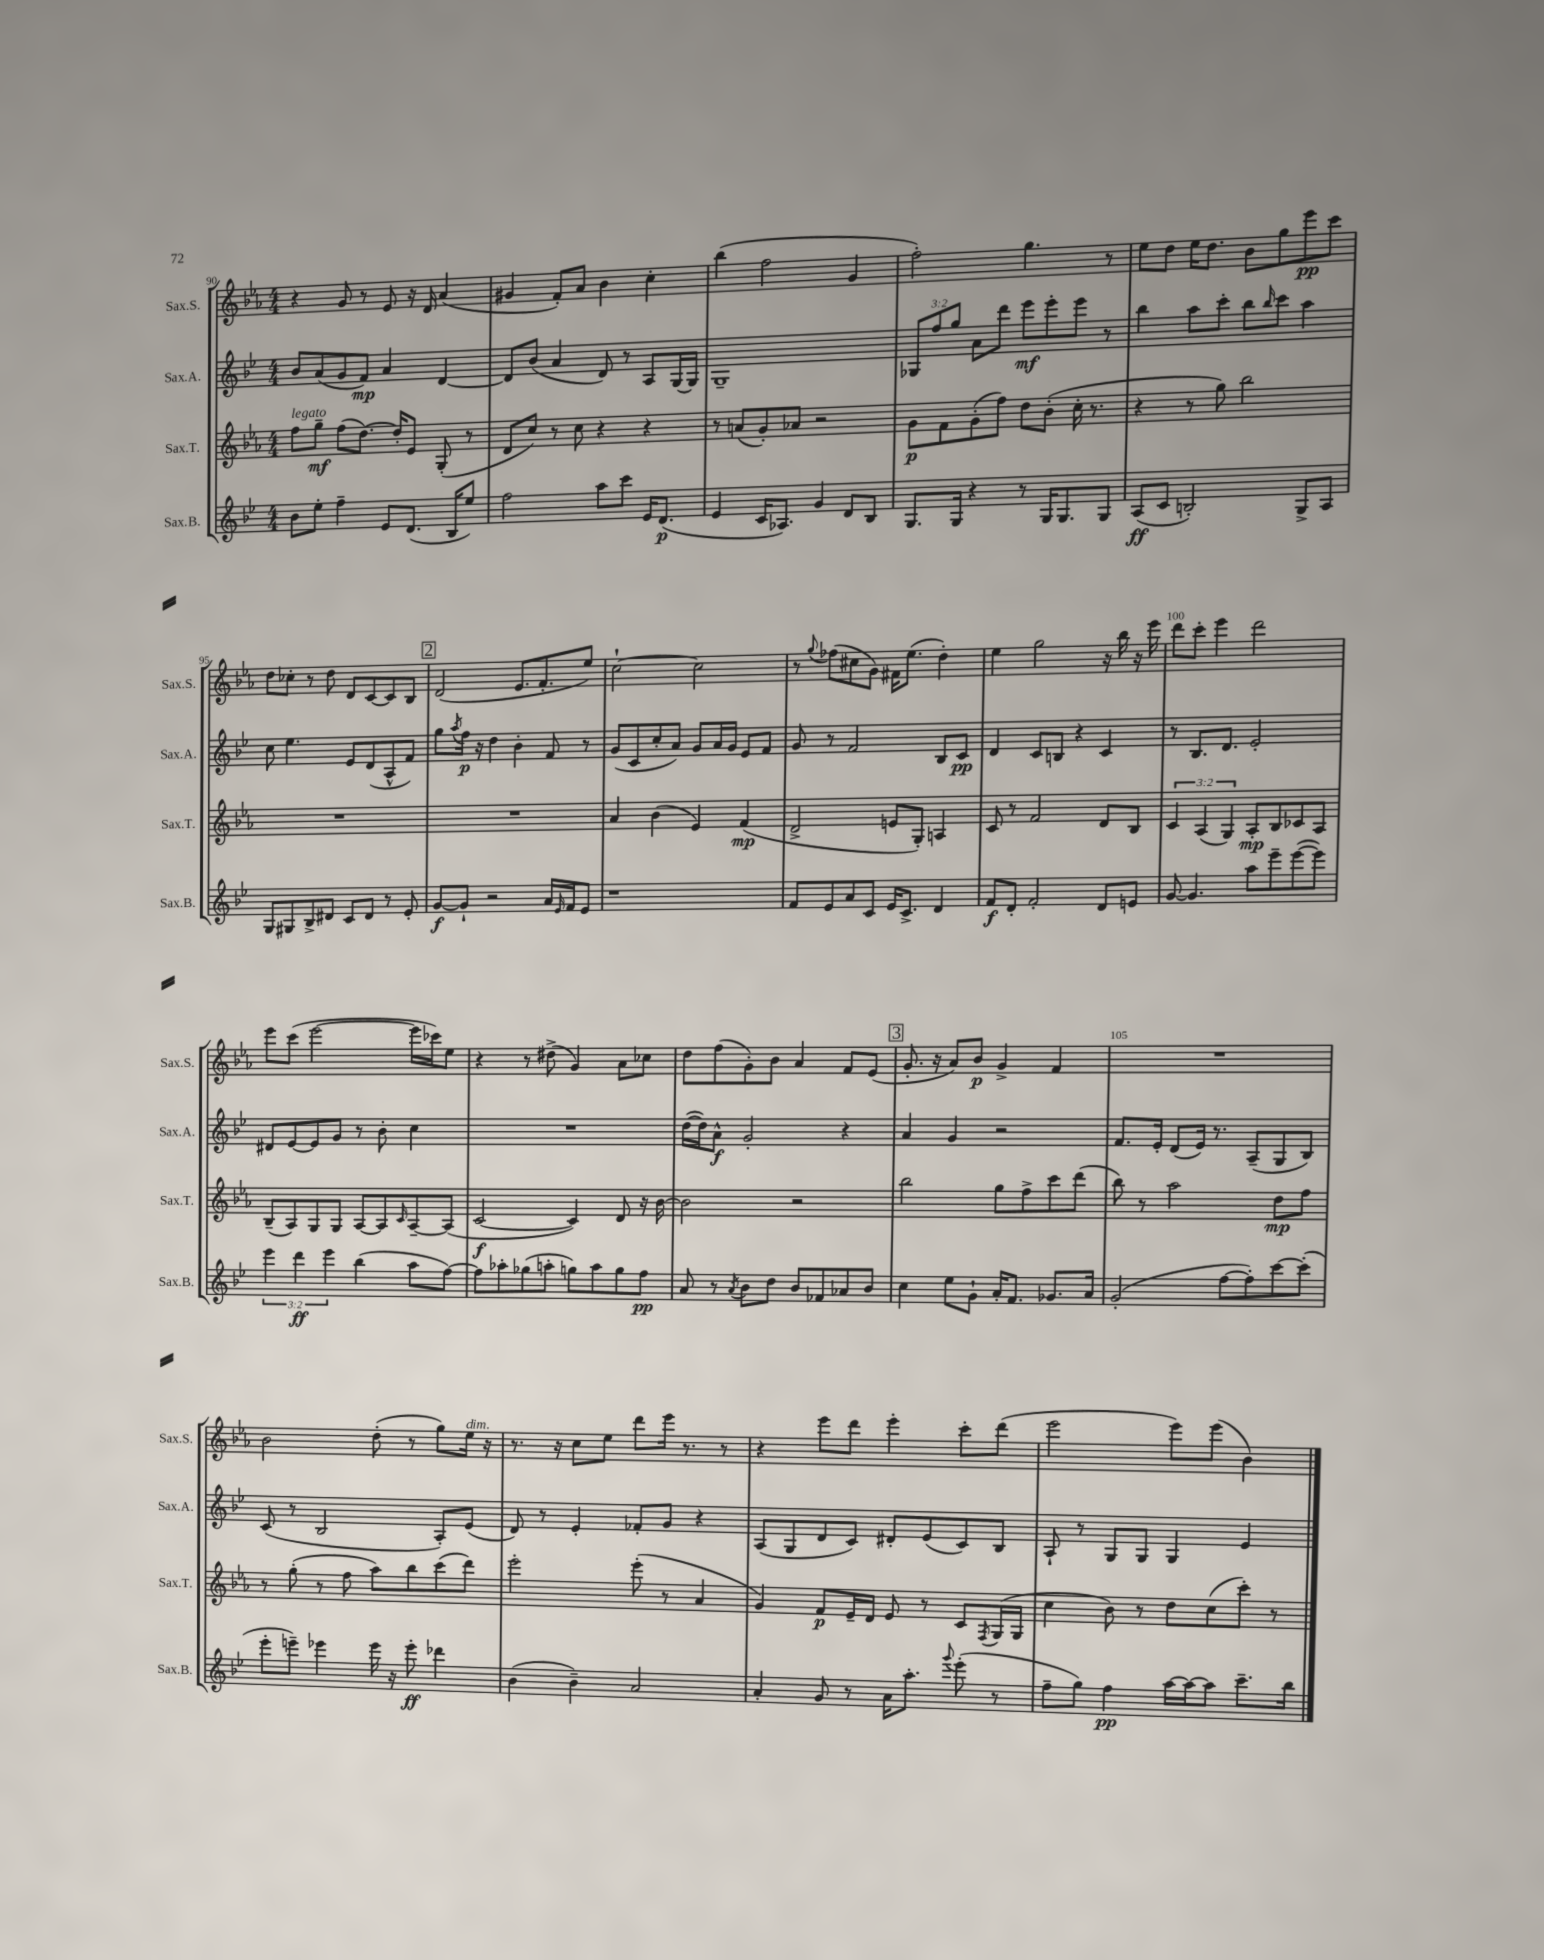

**kern	**kern	**kern	**kern
*staff4	*staff3	*staff2	*staff1
*clefG2	*clefG2	*clefG2	*clefG2
*k[b-e-]	*k[b-e-a-]	*k[b-e-]	*k[b-e-a-]
*M4/4	*M4/4	*M4/4	*M4/4
8b-	8ff	8b-	4r
8ee-'	8gg~	(8a	.
4ff~	(8ff	8g	8g
.	[8.dd)	8f)	8r
8e-	.	4a	8e-
.	16dd']	.	.
(8.d	8e-	.	16r
.	.	.	16d
.	(8G'	[4d	(4a-
16B-	.	.	.
8ee-)	8r	.	.
=	=	=	=
2ff	8d	8d]	4g#
.	8cc)	(8b-	.
.	8r	4a	8f')
.	8cc	.	8a-
8aa	4r	8d)	4b-
8ccc	.	8r	.
16e-	4r	8A	4cc'
(8.d	.	.	.
.	.	[16G	.
.	.	16G]	.
=	=	=	=
4e-	8r	1G~	(4bb-
.	(8a	.	.
16c	8g')	.	2ff
8.A-)	.	.	.
.	8a-	.	.
4g	2r	.	.
8d	.	.	4g
8B-	.	.	.
=	=	=	=
8.G	8g	12G-	2ff')
.	.	12ff	.
.	8f	.	.
.	.	12gg	.
16G	.	.	.
4r	(8g'	8a	.
.	8ff)	8ddd	.
8r	8dd	8eee-	4.gg
16G	(8b-'	8eee-'	.
8.G	.	.	.
.	16cc'	8eee-	.
.	8.r	.	.
8G	.	8r	8r
=	=	=	=
(8A	4r	4bb-	8ee-
8c	.	.	8dd
2B')	8r	8aa	16ee-
.	.	.	8.dd
.	8gg)	8ccc'	.
.	2bb-	8bb-	8b-
.	.	16qqbb-	.
.	.	8ccc	8gg
8G^	.	4aa	8eee-
8A	.	.	8ccc
=	=	=	=
8G	1r	8cc	8dd
8G#	.	4.ee-	8cc-'
8B-^	.	.	8r
8d#	.	.	8dd
8c	.	8e-	8d
8d#	.	(8d	[8c
8r	.	8A^^	8c]
8e-'	.	8f)	8B-
=	=	=	=
[8g	1r	8gg	(2d
.	.	8qaa	.
8g`]	.	16ff	.
.	.	16r	.
2r	.	4dd	.
.	.	4b-'	8.e-
.	.	.	8.f'
16a	.	8f	.
16qqe-	.	.	.
16f	.	.	.
8e-	.	8r	8ee-)
=	=	=	=
1r	4a-	(8g	[2cc`
.	.	8c	.
.	(4b-	8cc'	.
.	.	8a)	.
.	4e-)	8g	2cc]
.	.	16a	.
.	.	16g	.
.	(4f	8e-	.
.	.	8f	.
=	=	=	=
8f	2d^	8g	8r
.	.	.	8qqgg
8e-	.	8r	(8ff-
8a	.	2f	8cc#
8c	.	.	8g)
16e-	8e	.	16f#
8.c^	.	.	(8.ee-
.	8G')	.	.
4d	4A	8B-	4dd')
.	.	8c	.
=	=	=	=
8f	8c	4d	4ee-
8d'	8r	.	.
2f'	2f	8c	2gg
.	.	8B	.
.	.	4r	.
8d	8d	4c	16r
.	.	.	16bb-
8e	8B-	.	16r
.	.	.	16eee-
=	=	=	=
[8g	6c	8r	8ddd
4.g]	.	8.B-	8ccc'
.	(6A-	.	.
.	.	.	4eee-
.	.	8.d	.
.	6G)	.	.
8aa	8A-'	2e-'	2ddd
8eee-~	8B-	.	.
([8eee-	8c-	.	.
8eee-])	8A-	.	.
=	=	=	=
6eee-	(8B-~	8d#	8eee-
.	8A-)	[8e-	(8ccc
6ddd	.	.	.
.	8G	8e-]	[2eee-
6eee-	.	.	.
.	8G	8g	.
(4bb-	[8A-	8r	.
.	8A-]	8b-'	.
.	16qqc	.	.
8aa	[8A-~	4cc	16eee-]
.	.	.	16ccc-)
[8ff)	(8A-]	.	8ee-
=	=	=	=
8ff]	[2c	1r	4r
8aa-'	.	.	.
(8gg-	.	.	8r
8aa'	.	.	(8dd#^
8gg)	4c])	.	4g)
8aa	.	.	.
8gg	8d	.	8a-
8ff	16r	.	8cc-
.	[16b-	.	.
=	=	=	=
8a	2b-]	([16dd	8dd
.	.	16dd])	.
8r	.	8a^^	(8ff
8qa	.	.	.
8b-	.	2g'	8g')
8dd	.	.	8b-
8b-	2r	.	4a-
8f-	.	.	.
8a-	.	4r	8f
8b-	.	.	(8e-
=	=	=	=
4cc	2bb-	4a	8.g'
.	.	.	16r
8ee-	.	4g	8a-)
8g`	.	.	8b-
16a'	8gg	2r	4g^
8.f	.	.	.
.	8ff^	.	.
8.g-	8ccc	.	4f
.	(8ddd	.	.
16a	.	.	.
=	=	=	=
(2g'	8bb-)	8.f	1r
.	8r	.	.
.	.	16e-'	.
.	2aa-	(8d	.
.	.	16e-)	.
.	.	8.r	.
[8ff	.	.	.
8ff'])	.	(8A~	.
[8ccc	8dd	8G	.
(8ccc']	8ff	8B-)	.
=	=	=	=
8eee-'	8r	(8c	2b-
8eee~)	(8gg'	8r	.
4eee-	8r	2B-	.
.	8ff	.	.
16eee-	8aa-)	.	(8dd'
16r	.	.	.
8eee-'	8bb-	.	8r
4ddd-	(8ccc	8A')	8gg)
.	8ddd)	(8e-	16ee-
.	.	.	16r
=	=	=	=
(4b-	2eee-'	8d)	8.r
.	.	8r	.
.	.	.	16r
4b-~)	.	4e-'	8cc
.	.	.	8ee-
2a	(8eee-'	8f-'	8ddd
.	8r	8g	16eee-
.	.	.	8.r
.	4a-	4r	.
.	.	.	8r
=	=	=	=
4a'	4g)	(8A	4r
.	.	8G	.
8g	8f	8d	8eee-
8r	16e-~	8c)	8ddd
.	16d	.	.
16a	8e-	8d#'	4eee-'
8.aa'	.	.	.
.	8r	(8e-	.
8qqggg	.	.	.
(8eee-'	8c	8c)	8ccc'
.	8qF	.	.
8r	(16G	8B-	(8ddd
.	16G	.	.
=	=	=	=
8ff~	4cc	8A`	2eee-
8gg)	.	8r	.
4ff	8b-)	8G	.
.	8r	8G	.
[16aa	8dd	4G	8eee-)
16aa_	.	.	.
8aa]	(8cc	.	(8eee-
8.ccc~	8ccc')	4e-	4b-)
.	8r	.	.
16bb-	.	.	.
==	==	==	==
*-	*-	*-	*-
